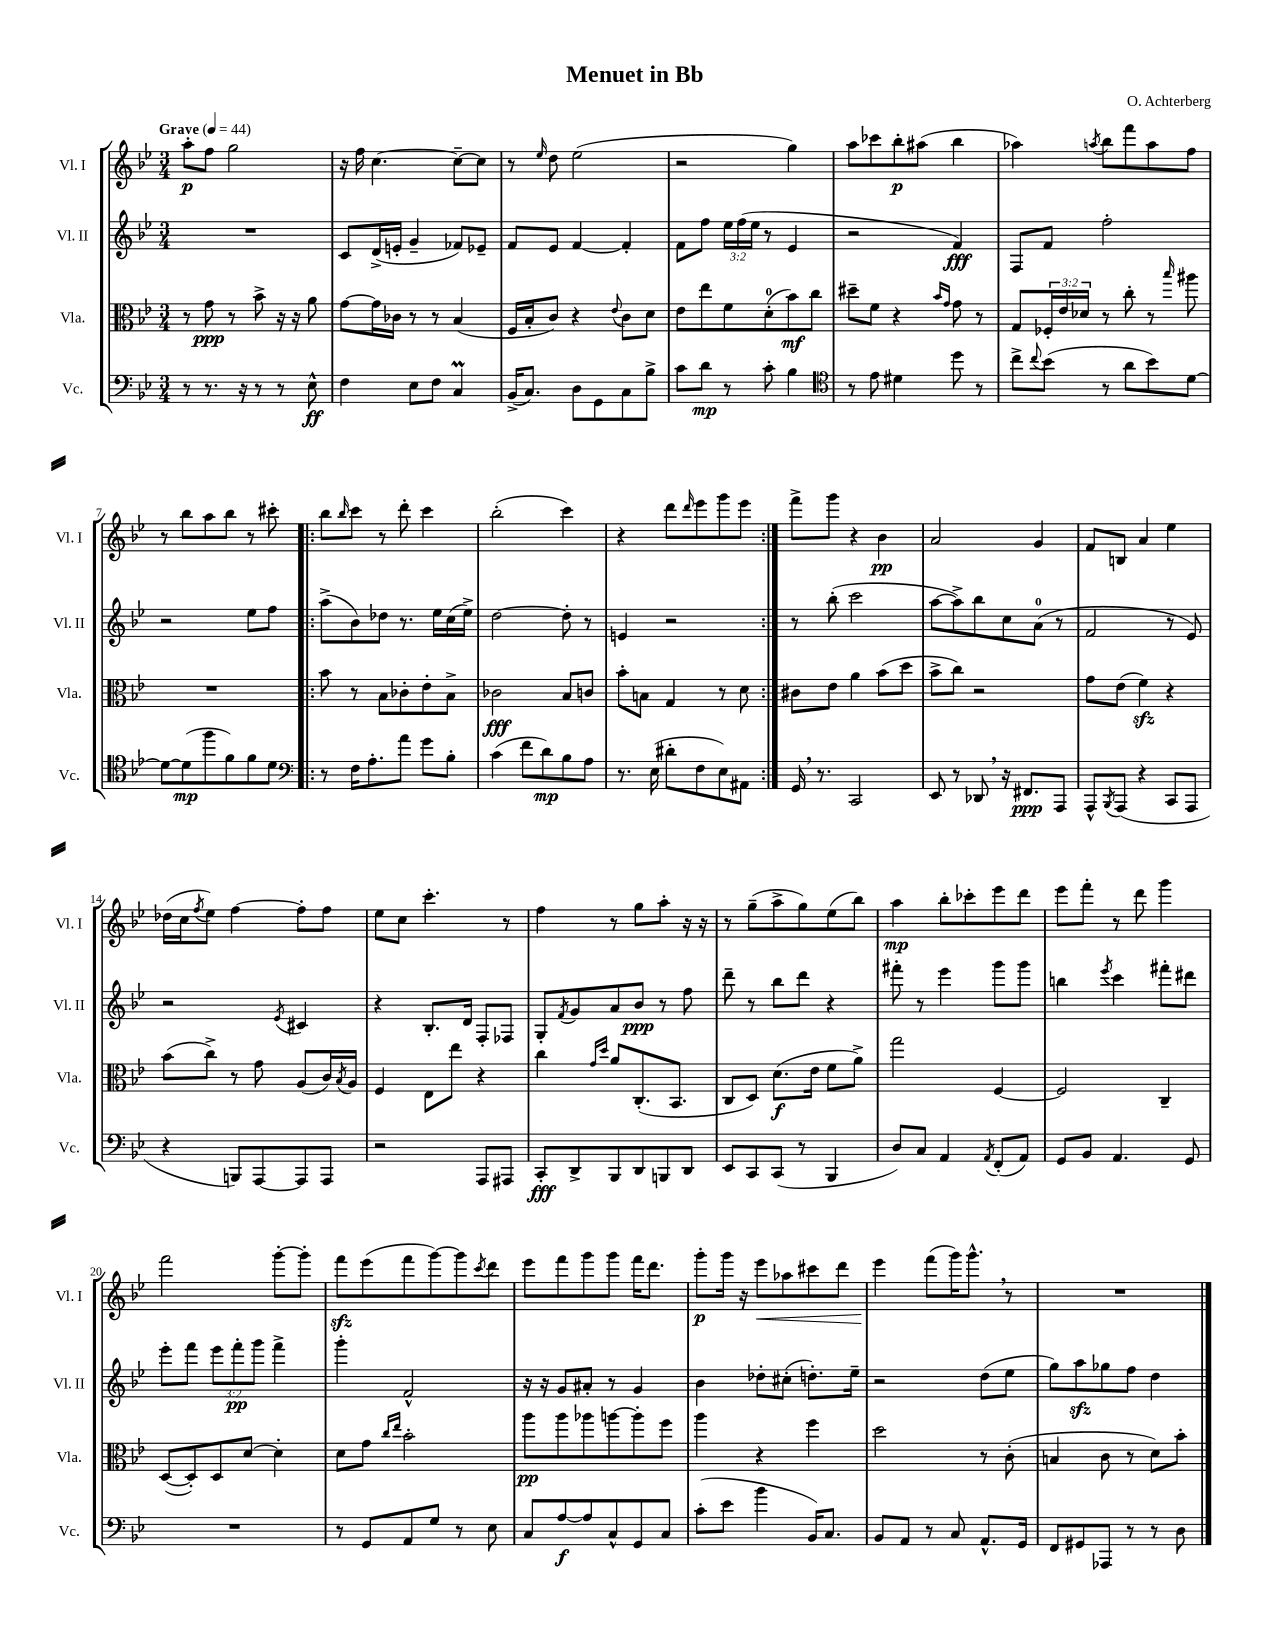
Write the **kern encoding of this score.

**kern	**kern	**kern	**kern
*staff4	*staff3	*staff2	*staff1
*clefF4	*clefC3	*clefG2	*clefG2
*k[b-e-]	*k[b-e-]	*k[b-e-]	*k[b-e-]
*M3/4	*M3/4	*M3/4	*M3/4
*MM44	*MM44	*MM44	*MM44
8r	8r	2.r	8aa'
8.r	8g	.	8ff
.	8r	.	2gg
16r	.	.	.
8r	8b-^	.	.
8r	16r	.	.
.	16r	.	.
8E-^^	8a	.	.
=	=	=	=
4F	[8g	8c	16r
.	.	.	16ff
.	16g]	(16d^	[4.cc
.	16c-	16e'	.
8E-	8r	4g~	.
8F	8r	.	.
4C	(4B-	8f-)	8cc~_
.	.	8e-~	8cc]
=	=	=	=
(16BB-^	16F	8f	8r
8.C)	16B-'	.	.
.	.	.	16qqee-
.	8c)	8e-	8dd
8D	4r	[4f	(2ee-
8GG	.	.	.
.	8qqe-	.	.
8C	8c	4f']	.
8B-^	8d	.	.
=	=	=	=
8c	8e-	8f	2r
8d	8ee-	8ff	.
8r	8f	24ee-	.
.	.	(24ff	.
.	.	24ee-	.
8c'	(8d'	8r	.
4B-	8b-)	4e-	4gg)
.	8cc	.	.
=	=	=	=
*clefC4	*	*	*
8r	8dd#~	2r	8aa
8e-	8f	.	8ccc-
4d#	4r	.	8bb-'
.	.	.	(8aa#
.	16qqb-	.	.
.	16qqg	.	.
8dd	8g	4f)	4bb-
8r	8r	.	.
=	=	=	=
8cc^	8G	8F	4aa-)
8qqcc	.	.	.
(8b-	24F-'	8f	.
.	24e-	.	.
.	24d-	.	.
.	.	.	8qaa
8r	8r	2ff'	8bb-
8a	8cc'	.	8fff
8b-)	8r	.	8aa
.	16qqbb-	.	.
[8d	8aa#	.	8ff
=	=	=	=
8d_	2.r	2r	8r
(8d]	.	.	8bb-
8ff	.	.	8aa
8f)	.	.	8bb-
8f	.	8ee-	8r
8d	.	8ff	8ccc#'
=!|:	=!|:	=!|:	=!|:
*clefF4	*	*	*
8r	8b-	(8aa^	8bb-
.	.	.	16qqbb-
16F	8r	8b-)	8ccc
8.A'	.	.	.
.	8B-	8dd-	8r
8a	8c-'	8.r	8ddd'
8g	8e-'	.	4ccc
.	.	16ee-	.
8B-'	8B-^	(16cc	.
.	.	16ee-^)	.
=	=	=	=
(4c	2c-	[2dd	(2bb-'
8f	.	.	.
8d)	.	.	.
8B-	8B-	8dd']	4ccc)
8A	8c	8r	.
=	=	=	=
8.r	8b-'	4e	4r
.	8B	.	.
(16E-	.	.	.
8d#'	4G	2r	8ddd
.	.	.	16qqddd
8F	.	.	8eee-
8E-)	8r	.	8ggg
8AA#	8d	.	8eee-
=:|!	=:|!	=:|!	=:|!
16GG	8c#	8r	8fff^
8.r	.	.	.
.	8e-	(8bb-'	8ggg
2CC	4a	2ccc	4r
.	(8b-	.	4b-
.	8dd	.	.
=	=	=	=
8EE-	8b-^	[8aa	2a
8r	8cc)	8aa^])	.
8DD-	2r	8bb-	.
16r	.	8cc	.
8.FF#	.	.	.
.	.	(8a	4g
8AAA	.	8r	.
=	=	=	=
8AAA^^	8g	2f	8f
8qBBB-	.	.	.
(8AAA	(8e-	.	8B
4r	4f)	.	4a
8CC	4r	8r	4ee-
8AAA	.	8e-)	.
=	=	=	=
4r	(8b-	2r	(16dd-
.	.	.	16cc
.	.	.	8qff
.	8cc^)	.	8ee-)
8BBB)	8r	.	[4ff
[8AAA	8g	.	.
.	.	8qe-	.
8AAA]	(8A	4c#	8ff']
8AAA	16c)	.	8ff
.	8qB-	.	.
.	16A	.	.
=	=	=	=
2r	4F	4r	8ee-
.	.	.	8cc
.	8E-	8.B-'	4.ccc'
.	8ee-	.	.
.	.	16d	.
8AAA	4r	8F'	.
8AAA#	.	8F-	8r
=	=	=	=
8CC'	4cc	8G'	4ff
.	.	8qf	.
8DD^	.	8g	.
.	16qqg	.	.
.	16qqdd	.	.
8BBB-	8a	8a	8r
8DD	(8.C'	8b-	8gg
8BBB	.	8r	8aa'
.	8.BB-	.	.
8DD	.	8ff	16r
.	.	.	16r
=	=	=	=
8EE-	8C	8ddd~	8r
8CC	8D)	8r	(8gg~
(8CC	(8.d	8bb-	8aa^
8r	.	8ddd	8gg)
.	16e-	.	.
4BBB-	8f	4r	(8ee-
.	8a^)	.	8bb-)
=	=	=	=
8D)	2gg	8fff#'	4aa
8C	.	8r	.
4AA	.	4eee-	8bb-'
.	.	.	8ccc-'
8qAA	.	.	.
(8FF'	[4F	8ggg	8eee-
8AA)	.	8ggg	8ddd
=	=	=	=
8GG	2F]	4bb	8eee-
8BB-	.	.	8fff'
.	.	8qeee-	.
4.AA	.	4ccc	8r
.	.	.	8ddd
.	4C~	8fff#'	4ggg
8GG	.	8ddd#	.
=	=	=	=
2.r	([8D	8eee-'	2fff
.	8D'])	8fff	.
.	8D	12eee-	.
.	.	12fff'	.
.	[8d	.	.
.	.	12ggg	.
.	4d']	4fff^	[8ggg'
.	.	.	8ggg']
=	=	=	=
8r	8d	4ggg'	8fff
8GG	8g	.	(8eee-
.	16qqcc	.	.
.	16qqee-	.	.
8AA	2b-'	2f^^	8fff
8G	.	.	[8ggg)
8r	.	.	8ggg]
.	.	.	8qccc
8E-	.	.	8ddd
=	=	=	=
8C	8aa	16r	8eee-
.	.	16r	.
[8A	8aa	8g	8fff
8A]	8aa-	8a#'	8ggg
8C^^	[8aa	8r	8ggg
8GG	8aa']	4g	16fff
.	.	.	8.ddd
8C	8ff	.	.
=	=	=	=
(8c'	4aa	4b-	8ggg'
8e-	.	.	16ggg
.	.	.	16r
4b-	4r	8dd-'	8eee-
.	.	(8cc#'	8aa-
16BB-)	4ff	8.dd')	8ccc#
8.C	.	.	.
.	.	.	8ddd
.	.	16ee-~	.
=	=	=	=
8BB-	2dd	2r	4eee-
8AA	.	.	.
8r	.	.	(8fff
8C	.	.	16ggg)
.	.	.	8.ggg^^
8.AA^^	8r	(8dd	.
.	(8c'	8ee-	8r
16GG	.	.	.
=	=	=	=
8FF	4B	8gg)	2.r
8GG#	.	8aa	.
8AAA-	8c	8gg-	.
8r	8r	8ff	.
8r	8d)	4dd	.
8D	8b-'	.	.
==	==	==	==
*-	*-	*-	*-
